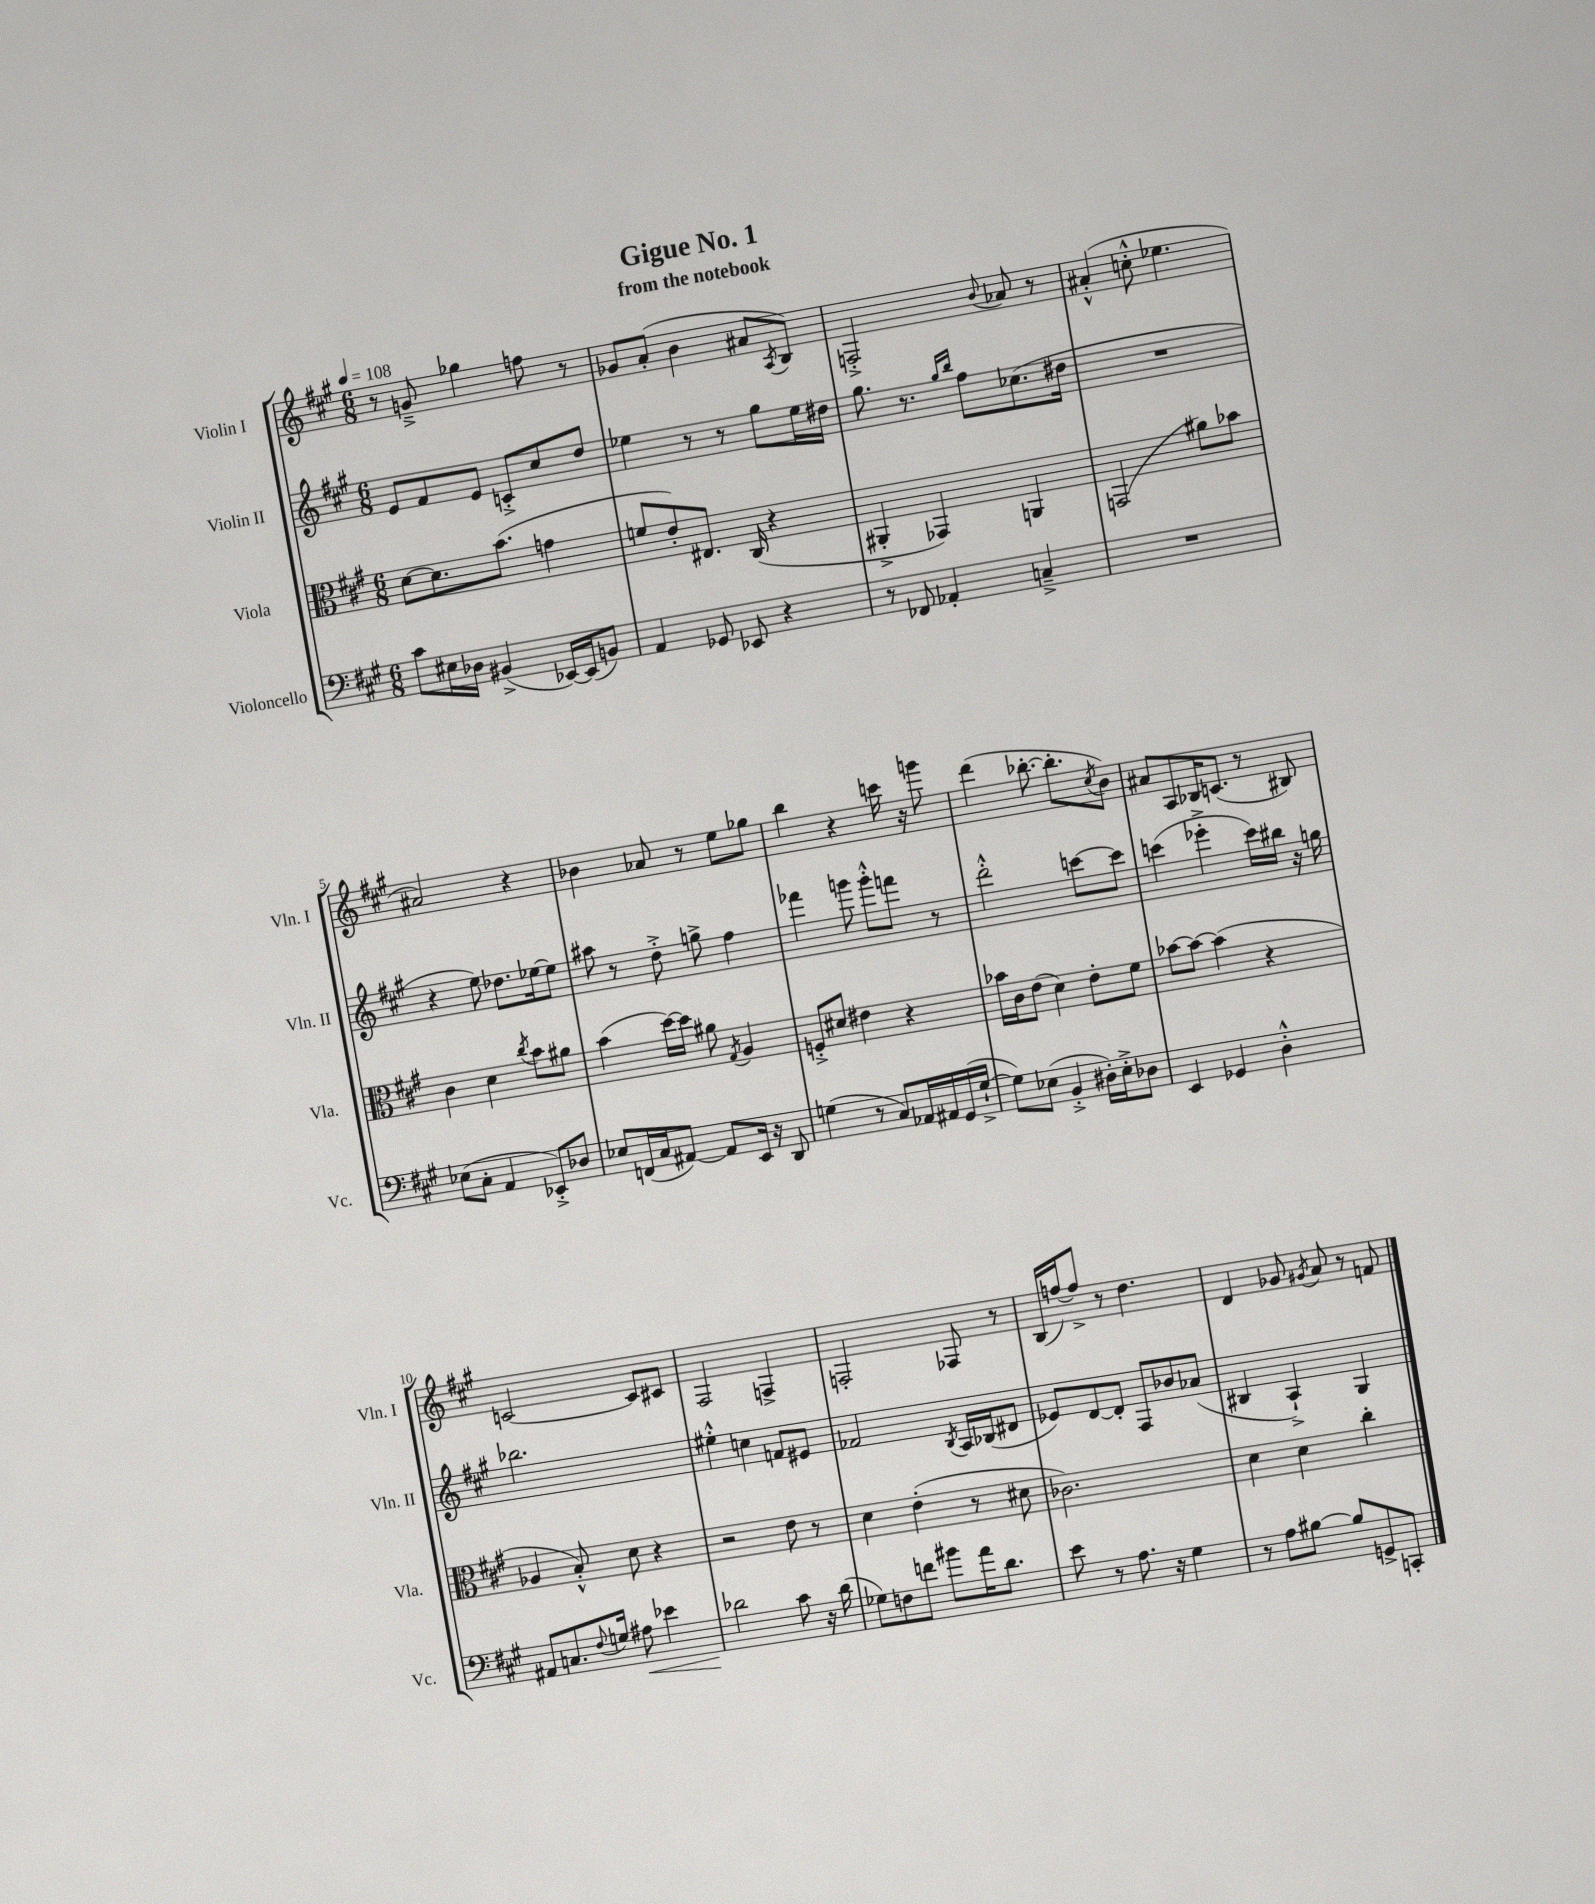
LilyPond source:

\header { title = "Gigue No. 1" subtitle = "from the notebook" }
<<
\new StaffGroup <<
\new Staff = "s0" \with { instrumentName = "Violin I" shortInstrumentName = "Vln. I" } {
    \clef treble \key a \major \numericTimeSignature \time 6/8 \tempo 4 = 108
    r8 g'8---> ges''4 f''8 r8 |
    ges'8 a'8-.( b'4 ais'8 \acciaccatura { a8 } b8) |
    f2-.-> \appoggiatura { b'8 } aes'8 r8 |
    ais'4-.-^( c''8-.-^ ees''4. |
    ais'2) r4 |
    bes'4 aes'8 r8 e''8 ges''8 |
    b''4 r4 c'''16 r16 g'''8 |
    d'''4( bes''8.~-. bes''8.-. \acciaccatura { cis''8 } b'8) |
    ais'8 a8 bes16 c'8.( r8 bis8) |
    c'2~ c'8 cis'8 |
    fis2 f4-> |
    f2-. fes8 r8 |
    b16( f''16~) f''8-> r8 d''4. |
    d'4 ges'8 \acciaccatura { gis'8 } a'8 r8 f'8 \bar "|." |
}
\new Staff = "s1" \with { instrumentName = "Violin II" shortInstrumentName = "Vln. II" } {
    \clef treble \key a \major \numericTimeSignature \time 6/8
    e'8 fis'8 e'8 c'8-.-> cis''8 d''8 |
    ees''4 r8 r8 gis''8 ees''16 dis''16 |
    gis''8. r8. \grace { gis''16 b''16 } fis''8 ces''8.( dis''16 |
    R2. |
    r4 e''8) des''8. ees''16~ ees''8 |
    ais''8 r8 d''8-.-> g''8-> fis''4 |
    fes'''4 g'''8 g'''8-.-^ f'''8 r8 |
    d'''2-.-^ c'''8~ c'''8 |
    c'''4( ees'''4-.-> c'''16) bis''16 r16 g''16 |
    bes''2. |
    eis''4-.-^ c''4 f'8 eis'8 |
    fes'2 \acciaccatura { b8 } a16 bes16( dis'8 |
    ees'8) d'8~ d'8-. fis8 bes'8 aes'8( |
    bis4 a4-!->) gis4 \bar "|." |
}
\new Staff = "s2" \with { instrumentName = "Viola" shortInstrumentName = "Vla." } {
    \clef alto \key a \major \numericTimeSignature \time 6/8
    d'8~ d'8. b'8.( g'4 |
    f'8 e'8-.) eis8. cis16( r4 |
    ais,4-.-> ges,4) a,4 |
    g,2( ais'8) bes'8 |
    cis'4 d'4 \acciaccatura { cis''8 } b'8 ais'8 |
    b'4( d''16~) d''16 ais'8 \acciaccatura { gis8 } a4 |
    f8-.-> dis'8 eis'4 r4 |
    bes'16 cis'16 e'8( d'4) e'8-. fis'8 |
    bes'8~ bes'8~ bes'4( r4 |
    aes4 b8-.-^) d'8 r4 |
    r2 e'8 r8 |
    d'4 e'4-.( r8 dis'8 |
    ces'2.) |
    d'4 d'4 cis''4-. \bar "|." |
}
\new Staff = "s3" \with { instrumentName = "Violoncello" shortInstrumentName = "Vc." } {
    \clef bass \key a \major \numericTimeSignature \time 6/8
    cis'8 eis16 des16 bis,4->( ees,16~) ees,16( b,8) |
    a,4 ges,8 ees,8 r4 |
    r8 fes,8 aes,4-. c4---> |
    R2. |
    ees8( cis8-. a,4 ees,8-.->) des8 |
    ees8 f,16( cis16 ais,8~) ais,8 e,16 r16 d,8 |
    g4( r8 cis8) aes,16 ais,16 gis,16( g16~-!-> |
    g8) ees8( b,4-.-> dis16-.) ees16-.-> des8 |
    e,4 ges,4 d4-.-^ |
    ais,8 c8. \appoggiatura { fis8 } g16 ais8\< ees'4 |
    des'2\! cis'8 r16 des'16( |
    ges8) f8 f'8 bis'8 a'16 d'8. |
    e'8 r8 a8. r16 gis4 |
    r8 a8 bis8~ bis8 g,8-> c,8-. \bar "|." |
}
>>
>>
